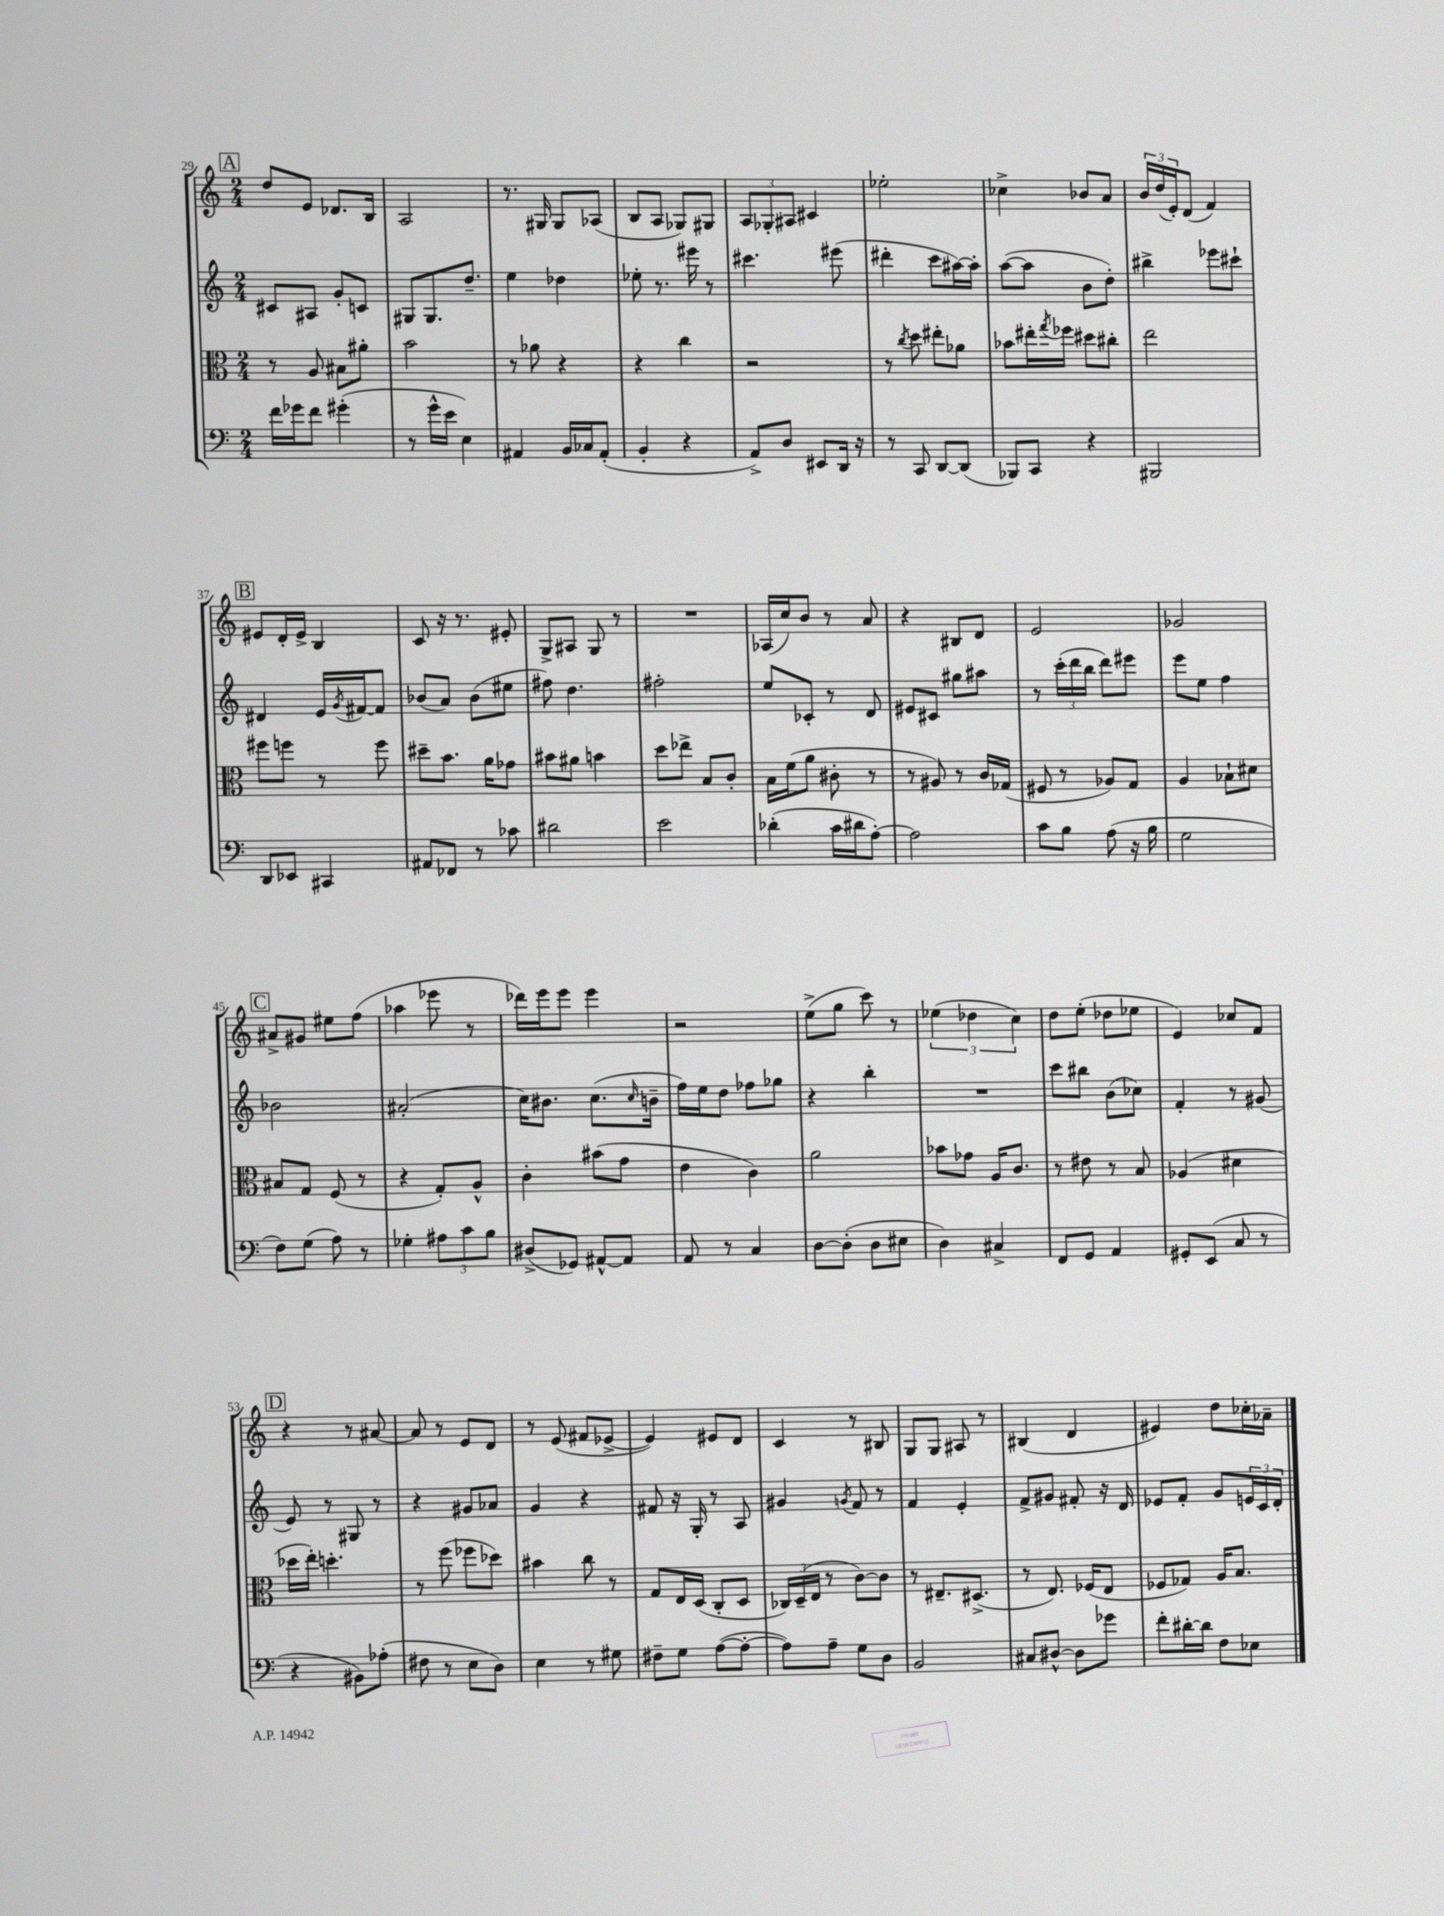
<<
\new StaffGroup <<
\new Staff = "s0" {
    \clef treble \key c \major \numericTimeSignature \time 2/4
    \mark \markup { \box "A" } d''8 e'8 des'8. b16 |
    a2 |
    r8. gis16 gis8 aes8( |
    b8 a8 ges8) gis8 |
    \tuplet 3/2 { a8 ges8-. ais8 } cis'4 |
    ees''2-. |
    ces''4-> bes'8 a'8 |
    \tuplet 3/2 { b'16 d''16( e'16-.) } d'8( f'4) |
    \mark \markup { \box "B" } eis'8 d'16-. eis'16-> b4 |
    c'8 r16 r8. eis'8-. |
    g8-> ais8 g8 r8 |
    R2 |
    aes16( c''16) b'8 r8 a'8 |
    r4 bis8 d'8 |
    e'2 |
    ges'2 |
    \mark \markup { \box "C" } ais'8-> gis'8 eis''8 f''8( |
    aes''4 ees'''8 r8 |
    des'''16) e'''16 e'''8 e'''4 |
    r2 |
    e''8->( g''8 c'''8) r8 |
    \tuplet 3/2 { ees''4( des''4 c''4) } |
    d''8 e''8-.( des''8 ees''8 |
    e'4) ces''8 f'8 |
    \mark \markup { \box "D" } r4 r8 ais'8~ |
    ais'8 r8 e'8 d'8 |
    r8 e'8( fis'8 ees'8~-> |
    ees'4) eis'8 d'8 |
    c'4 r8 bis8 |
    g8 g8 ais8 r8 |
    bis4( d'4 |
    eis'4) d''8 ces''16-. aes'16-- \bar "|." |
}
\new Staff = "s1" {
    \clef treble \key c \major \numericTimeSignature \time 2/4
    \mark \markup { \box "A" } cis'8 ais8 g'8-. c'8 |
    gis8 gis8. d''8.-- |
    e''4 des''4 |
    ees''8-. r8. eis'''16 r8 |
    cis'''4. eis'''8( |
    dis'''4-. c'''8 ais''16~) ais''16-. |
    a''8~( a''8 b'8 d''8-.) |
    bis''4-> ees'''8 cis'''8-! |
    \mark \markup { \box "B" } dis'4 e'16 \acciaccatura { g'8 } fis'16~ fis'8 |
    bes'8( a'8) bes'8( eis''8 |
    fis''8) d''4. |
    fis''2-. |
    e''8 ces'8-. r8 d'8 |
    eis'8 cis'8 gis''8 ais''8 |
    r8 \tuplet 3/2 { c'''16-.( d'''16 b''16 } d'''8) eis'''8 |
    e'''8 e''8 f''4 |
    \mark \markup { \box "C" } bes'2 |
    ais'2-.( |
    c''16) bis'8. c''8.( \grace { c''16 } b'16-- |
    f''16) e''16 d''8 fes''8 ges''8 |
    r4 b''4-. |
    R2 |
    c'''8 bis''8 b'8( ces''8) |
    f'4-. r8 gis'8( |
    \mark \markup { \box "D" } e'8) r8 gis8 r8 |
    r4 gis'8 aes'8 |
    g'4 r4 |
    fis'8 r16 g16-. r8 a8 |
    gis'4 \acciaccatura { g'8 } f'8 r8 |
    f'4 e'4-. |
    f'8-> gis'8 fis'8-. r16 d'16 |
    ees'8 f'8-. g'8 \tuplet 3/2 { e'16 c'16 d'16-. } \bar "|." |
}
\new Staff = "s2" {
    \clef alto \key c \major \numericTimeSignature \time 2/4
    \mark \markup { \box "A" } r8 a8 bis8 ais'8-. |
    b'2 |
    r8 aes'8 r4 |
    r4 c''4 |
    r2 |
    r8 \acciaccatura { c''8 } d''8 eis''8-. aes'8 |
    bes'8 eis''16-. \acciaccatura { g''8 } fes''16 dis''8 cis''8-. |
    e''2 |
    \mark \markup { \box "B" } fis''8 f''8 r8 f''8 |
    dis''8-- b'8. a'16 ges'8 |
    bis'8 ais'8 b'4 |
    d''8 ees''8-> b8 c'8-. |
    b16 f'16( a'8 cis'8-. r8 |
    r8 ais8) r8 c'16 ges16( |
    fis8 r8 aes8) g8 |
    a4 bes8-! dis'8 |
    \mark \markup { \box "C" } bis8 g8 f8( r8 |
    r4 g8-.) a8-^ |
    c'4-. bis'8( g'8 |
    e'4 c'4) |
    a'2 |
    bes'8 ges'8 a16 c'8. |
    r8 eis'8 r8 b8 |
    aes4( dis'4 |
    \mark \markup { \box "D" } des''16 e''16-.) d''4.-. |
    r8 f''8( fes''8 des''8) |
    bis'4 c''8 r8 |
    g8 e16 d16( c8-. d8 |
    \tuplet 3/2 { ces16) d16--( e16 } r8 c'8~) c'8 |
    r8 eis8.-- dis8.->( |
    r8 e8.) fes16( e8 |
    fes8 ges8) a16 b8. \bar "|." |
}
\new Staff = "s3" {
    \clef bass \key c \major \numericTimeSignature \time 2/4
    \mark \markup { \box "A" } f'16 ges'16 f'8 gis'4-.( |
    r8 g'16-^ e'16 e4) |
    ais,4 b,16 ces16 ais,8-.( |
    b,4-. r4 |
    a,8->) d8 eis,8 d,16 r16 |
    r8 c,8 d,8~ d,8( |
    bes,,8) c,8 r4 |
    bis,,2 |
    \mark \markup { \box "B" } d,8 ees,8 cis,4 |
    ais,8 fes,8 r8 ces'8 |
    dis'2 |
    e'2 |
    des'4-.( c'16 dis'16 a8~-.) |
    a2 |
    c'8 b8 a8( r16 b16 |
    g2 |
    \mark \markup { \box "C" } f8) g8( a8) r8 |
    ges4-. \tuplet 3/2 { ais8 c'8 b8 } |
    dis8->( ges,8) ais,8~-^ ais,8 |
    a,8 r8 c4 |
    d8~ d8-.( d8 eis8 |
    d4) cis4-> |
    f,8 g,8 a,4 |
    gis,8-. e,8( c8 r8 |
    \mark \markup { \box "D" } r4 bis,8) aes8-.( |
    fis8 r8 e8 d8) |
    e4 r8 gis8 |
    fis8-- g8 a8~( a8~-. |
    a8) a8-- g8 d8 |
    b,2 |
    cis8 dis8~-^ dis8 ges'8 |
    f'8-. dis'16~-. dis'16 f8 ees8 \bar "|." |
}
>>
>>
\layout { \context { \Score currentBarNumber = #29 } }
